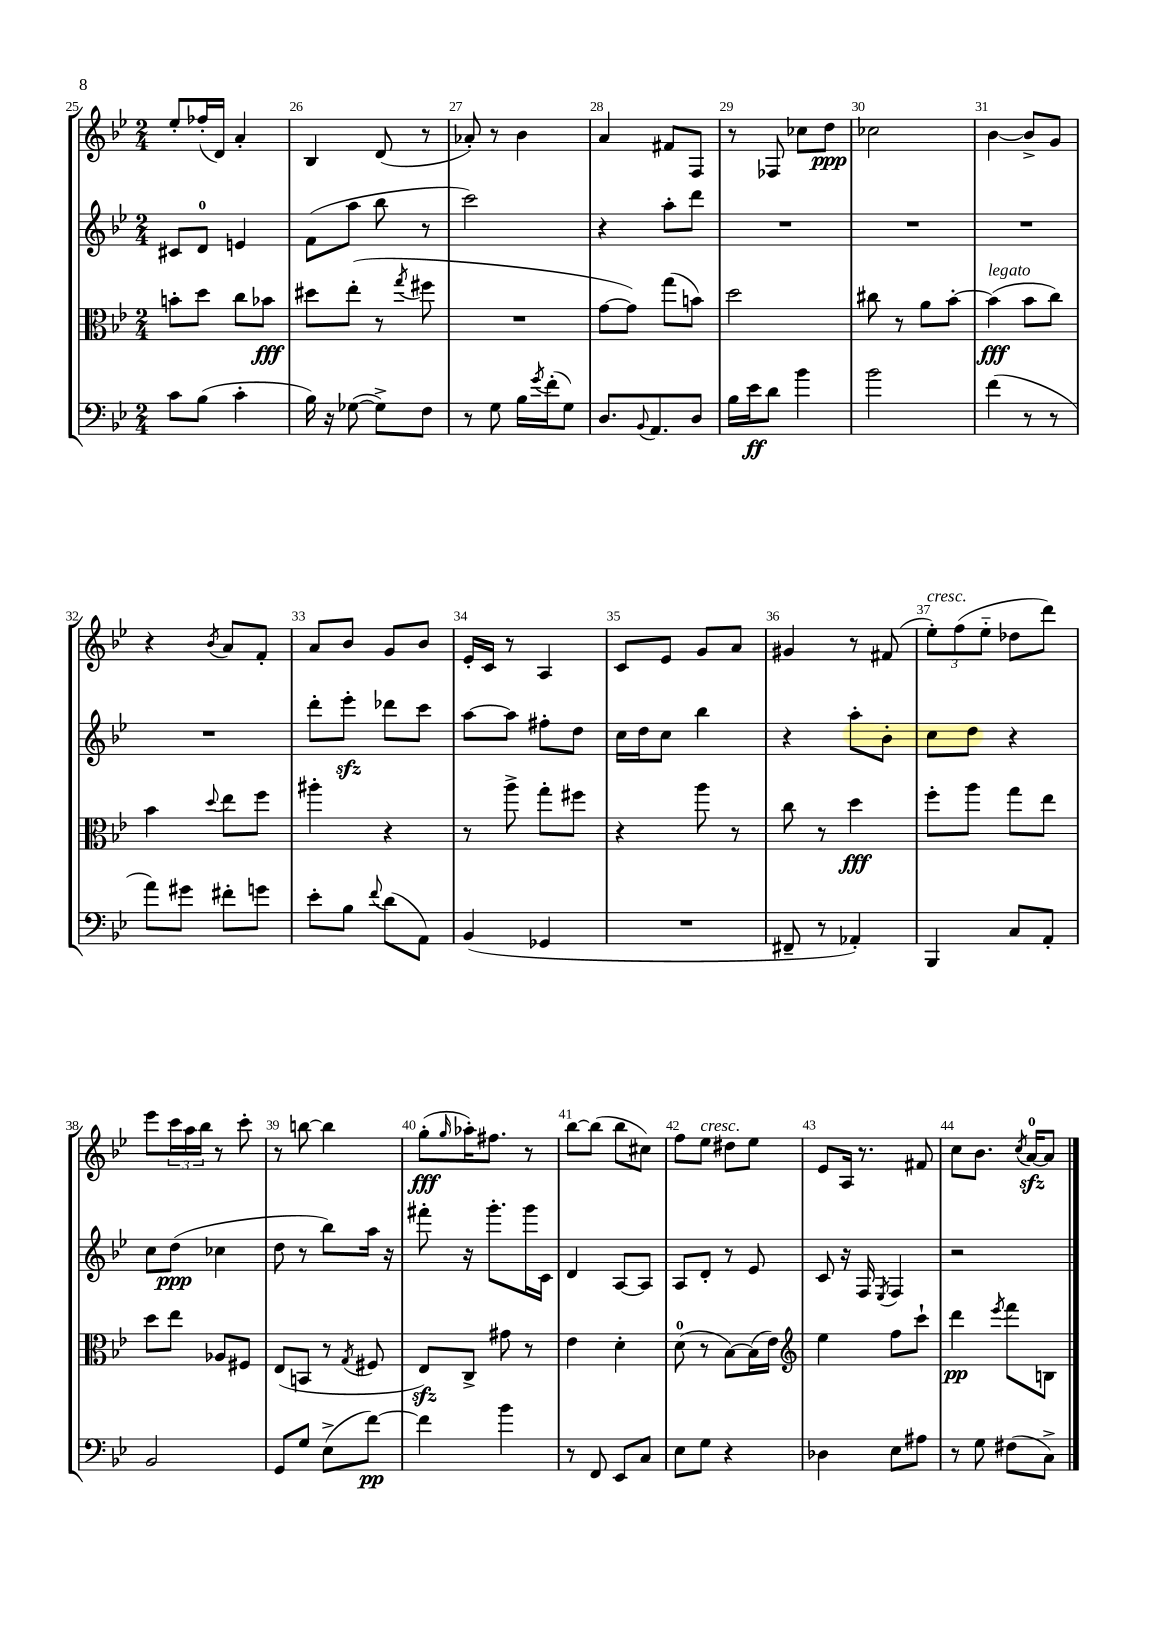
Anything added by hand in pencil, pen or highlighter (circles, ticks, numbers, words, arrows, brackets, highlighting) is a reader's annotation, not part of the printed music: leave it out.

**kern	**dynam	**kern	**dynam	**kern	**dynam	**kern	**dynam
*part4	*part4	*part3	*part3	*part2	*part2	*part1	*part1
*staff4	*staff4	*staff3	*staff3	*staff2	*staff2	*staff1	*staff1
*clefF4	*	*clefC3	*	*clefG2	*	*clefG2	*
*k[b-e-]	*	*k[b-e-]	*	*k[b-e-]	*	*k[b-e-]	*
*M2/4	*	*M2/4	*	*M2/4	*	*M2/4	*
=25	=25	=25	=25	=25	=25	=25	=25
8c\L	.	8bn'\L	.	8c#X/L	.	8ee-'/L	.
(8B-\J	.	8dd\J	.	8d/J	.	(16ff-X'/L	.
.	.	.	.	.	.	16d/JJ)	.
4c'\	.	8cc\L	.	4en/	.	4a'/	.
.	.	8b-X\J	fff	.	.	.	.
=26	=26	=26	=26	=26	=26	=26	=26
16B-\)	.	8dd#X\L	.	(8f\L	.	4B-/	.
16r	.	.	.	.	.	.	.
([8G-X\	.	(8ee-'\J	.	8aa\J	.	.	.
8G-^\L])	.	8r	.	8bb-\	.	(8d/	.
.	.	8qgg/	.	.	.	.	.
8F\J	.	8ff#X\	.	8r	.	8r	.
=27	=27	=27	=27	=27	=27	=27	=27
8r	.	2r	.	2ccc\)	.	8a-X'/)	.
8G\	.	.	.	.	.	8r	.
16B-\LL	.	.	.	.	.	4b-\	.
8qg/	.	.	.	.	.	.	.
(16f'\J	.	.	.	.	.	.	.
8G\J)	.	.	.	.	.	.	.
=28	=28	=28	=28	=28	=28	=28	=28
8.D/L	.	[8g\L	.	4r	.	4a/	.
.	.	8g\J])	.	.	.	.	.
8qqBB-/	.	.	.	.	.	.	.
8.AA/	.	.	.	.	.	.	.
.	.	(8gg\L	.	8aa'\L	.	8f#X/L	.
8D/J	.	8bn\J)	.	8ddd\J	.	8F/J	.
=29	=29	=29	=29	=29	=29	=29	=29
16B-\LL	.	2dd\	.	2r	.	8r	.
16e-\J	ff	.	.	.	.	.	.
8d\J	.	.	.	.	.	8F-X/	.
4b-\	.	.	.	.	.	8cc-X\L	.
.	.	.	.	.	.	8dd\J	ppp
=30	=30	=30	=30	=30	=30	=30	=30
2b-\	.	8cc#X\	.	2r	.	2cc-X\	.
.	.	8r	.	.	.	.	.
.	.	8a\L	.	.	.	.	.
.	.	[8b-'\J	.	.	.	.	.
=31	=31	=31	=31	=31	=31	=31	=31
!	!	!LO:TX:a:i:t=legato	!	!	!	!	!
(4f\	.	(4b-\]	fff	2r	.	[4b-\	.
8r	.	8b-\L	.	.	.	8b-^/L]	.
8r	.	8cc\J)	.	.	.	8g/J	.
!!LO:LB:g=z
=32	=32	=32	=32	=32	=32	=32	=32
8a\L)	.	4b-\	.	2r	.	4r	.
8g#X\J	.	.	.	.	.	.	.
.	.	8qqdd/	.	.	.	8qb-/	.
8f#X'\L	.	8ee-\L	.	.	.	8a/L	.
8gn\J	.	8ff\J	.	.	.	8f'/J	.
=33	=33	=33	=33	=33	=33	=33	=33
8e-'\L	.	4aa#X'\	.	8ddd'\L	.	8a/L	.
8B-\J	.	.	.	8eee-zz'\J	.	8b-/J	.
8qqf/	.	.	.	.	.	.	.
(8d\L	.	4r	.	8ddd-X\L	.	8g/L	.
8AA\J)	.	.	.	8ccc\J	.	8b-/J	.
=34	=34	=34	=34	=34	=34	=34	=34
(4BB-/	.	8r	.	[8aa\L	.	16e-'/LL	.
.	.	.	.	.	.	16c/JJ	.
.	.	8aa^\	.	8aa\J]	.	8r	.
4GG-X/	.	8gg'\L	.	8ff#X'\L	.	4A/	.
.	.	8ff#X\J	.	8dd\J	.	.	.
=35	=35	=35	=35	=35	=35	=35	=35
2r	.	4r	.	16cc\LL	.	8c/L	.
.	.	.	.	16dd\J	.	.	.
.	.	.	.	8cc\J	.	8e-/J	.
.	.	8aa\	.	4bb-\	.	8g/L	.
.	.	8r	.	.	.	8a/J	.
=36	=36	=36	=36	=36	=36	=36	=36
8FF#X~/	.	8cc\	.	4r	.	4g#X/	.
8r	.	8r	.	.	.	.	.
4AA-X'/)	.	4dd\	fff	8aa'\L	.	8r	.
.	.	.	.	8b-'\J	.	(8f#X/	.
=37	=37	=37	=37	=37	=37	=37	=37
!	!	!	!	!	!	!LO:TX:a:i:t=cresc.	!
4BBB-/	.	8ff'\L	.	8cc\L	.	12ee-'\L)	.
.	.	.	.	.	.	(12ff\	.
.	.	8aa\J	.	8dd\J	.	.	.
.	.	.	.	.	.	12ee-\J	.
8C/L	.	8gg\L	.	4r	.	8dd-X\L	.
8AA'/J	.	8ee-\J	.	.	.	8ddd\J)	.
!!LO:LB:g=z
=38	=38	=38	=38	=38	=38	=38	=38
2BB-/	.	8dd\L	.	8cc\L	.	8eee-\L	.
.	.	8ee-\J	.	(8dd\J	ppp	24ccc\L	.
.	.	.	.	.	.	24aa\	.
.	.	.	.	.	.	24bb-\JJ	.
.	.	8A-X/L	.	4cc-X\	.	8r	.
.	.	8F#X/J	.	.	.	8ccc'\	.
=39	=39	=39	=39	=39	=39	=39	=39
8GG/L	.	(8E-/L	.	8dd\	.	8r	.
8G/J	.	8BBn/J	.	8r	.	[8bbn\	.
(8E-^\L	.	8r	.	8bb-\L)	.	4bb\]	.
.	.	8qG/	.	.	.	.	.
[8f\J)	pp	8F#X/	.	16aa\Jk	.	.	.
.	.	.	.	16r	.	.	.
=40	=40	=40	=40	=40	=40	=40	=40
4f\]	.	8E-zz/L)	.	8fff#X'\	.	(8gg'\L	fff
.	.	.	.	.	.	16qqgg/	.
.	.	8C^/J	.	16r	.	16aa-X'\K)	.
.	.	.	.	8.ggg'\L	.	8.ff#X\J	.
4b-\	.	8g#X\	.	.	.	.	.
.	.	8r	.	16ggg\L	.	8r	.
.	.	.	.	16c\JJ	.	.	.
=41	=41	=41	=41	=41	=41	=41	=41
8r	.	4e-\	.	4d/	.	[8bb-\L	.
8FF/	.	.	.	.	.	(8bb-\J]	.
8EE-/L	.	4d'\	.	[8A/L	.	8bb-\L	.
8C/J	.	.	.	8A/J]	.	8cc#X\J)	.
=42	=42	=42	=42	=42	=42	=42	=42
8E-\L	.	(8d\	.	8A/L	.	8ff\L	.
!	!	!	!	!	!	!LO:TX:a:i:t=cresc.	!
8G\J	.	8r	.	8d'/J	.	8ee-\J	.
4r	.	[8B-\L)	.	8r	.	8dd#X\L	.
.	.	(16B-\L]	.	8e-/	.	8ee-\J	.
.	.	16e-\JJ)	.	.	.	.	.
=43	=43	=43	=43	=43	=43	=43	=43
*	*	*clefG2	*	*	*	*	*
4D-X\	.	4ee-\	.	8c/	.	8e-/L	.
.	.	.	.	16r	.	16A/Jk	.
.	.	.	.	16F/	.	8.r	.
.	.	.	.	8qE-/	.	.	.
8E-\L	.	8ff\L	.	4F/	.	.	.
8A#X\J	.	8ccc`\J	.	.	.	8f#X/	.
=44	=44	=44	=44	=44	=44	=44	=44
8r	.	4ddd\	pp	2r	.	8cc\L	.
8G\	.	.	.	.	.	8.b-\J	.
.	.	8qeee-/	.	.	.	.	.
(8F#X\L	.	8fff\L	.	.	.	.	.
.	.	.	.	.	.	8qcc/	.
.	.	.	.	.	.	[16azz/KL	.
8C^\J)	.	8Bn\J	.	.	.	8a/J]	.
==	==	==	==	==	==	==	==
*-	*-	*-	*-	*-	*-	*-	*-
